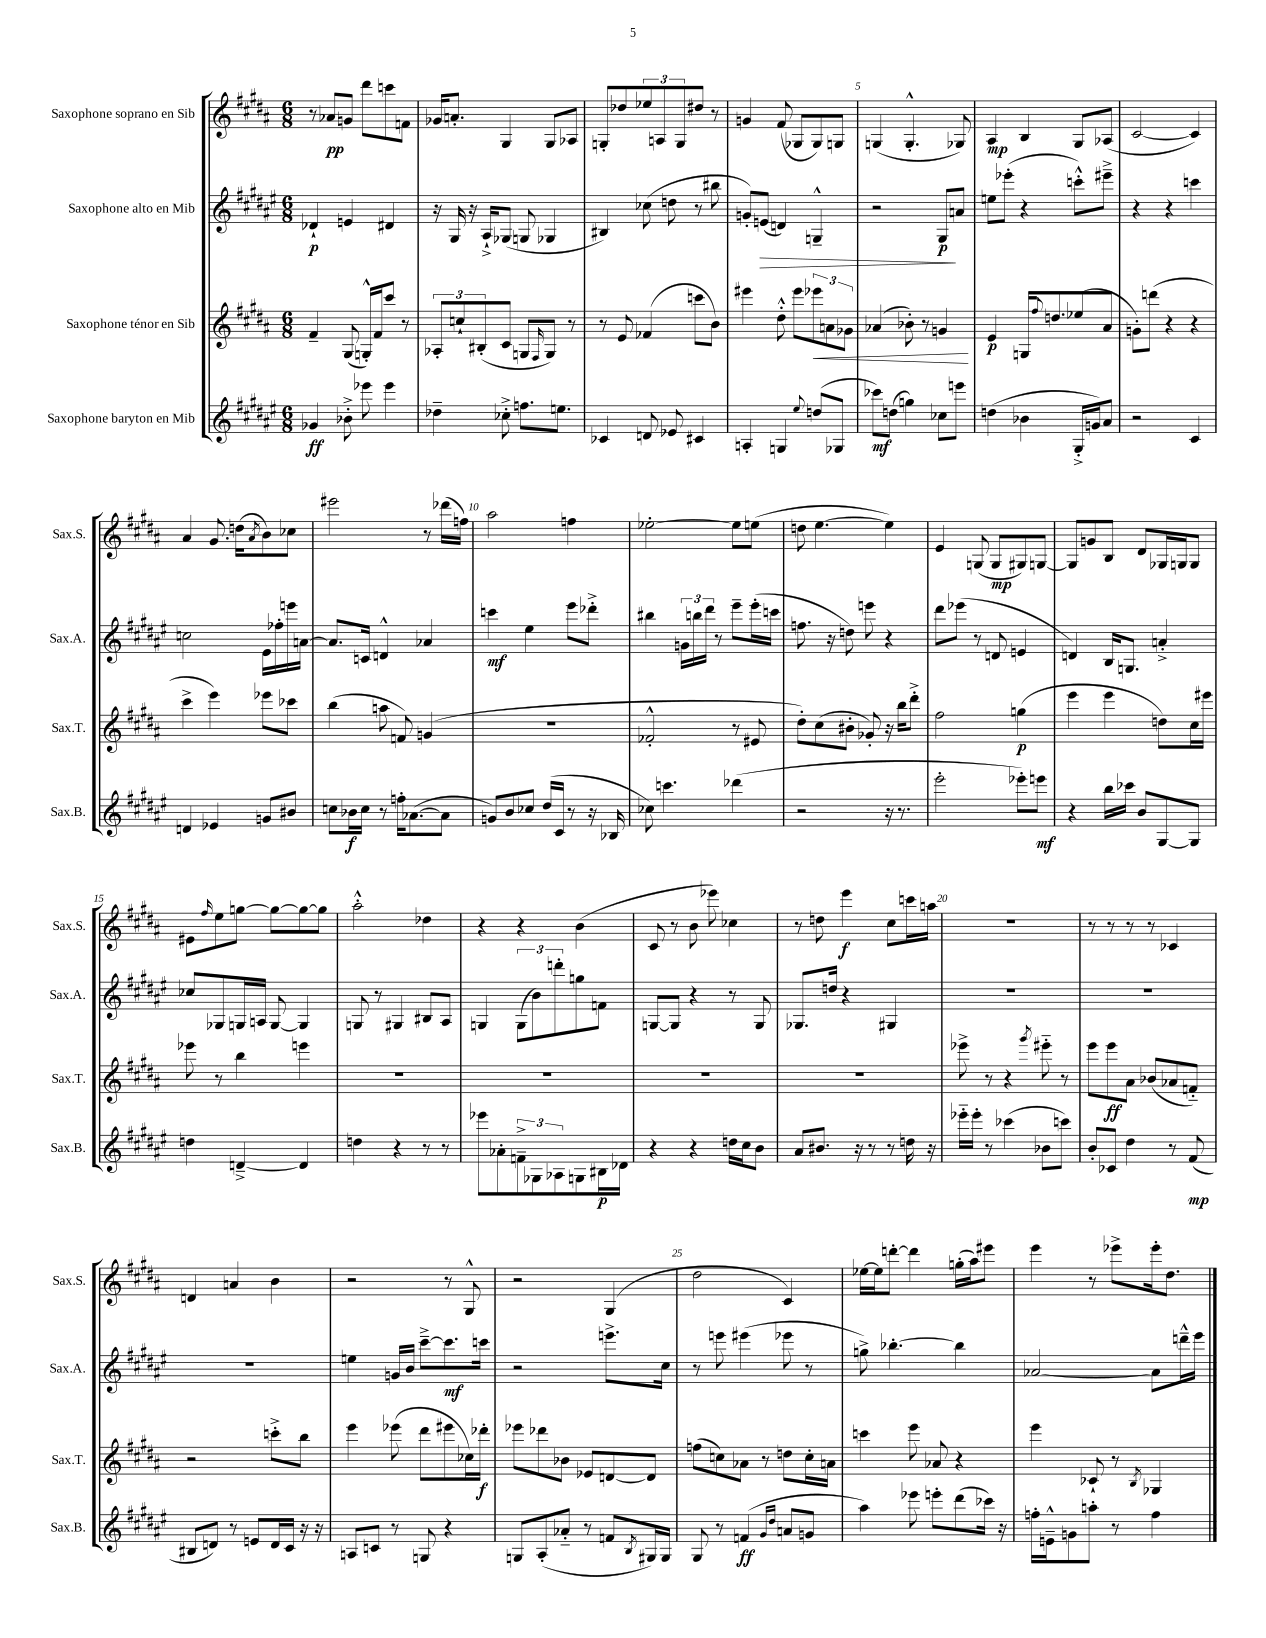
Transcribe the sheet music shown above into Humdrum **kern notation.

**kern	**dynam	**kern	**dynam	**kern	**dynam	**kern	**dynam
*part4	*part4	*part3	*part3	*part2	*part2	*part1	*part1
*staff4	*staff4	*staff3	*staff3	*staff2	*staff2	*staff1	*staff1
*I"Saxophone baryton en Mib	*	*I"Saxophone ténor en Sib	*	*I"Saxophone alto en Mib	*	*I"Saxophone soprano en Sib	*
*I'Sax.B.	*	*I'Sax.T.	*	*I'Sax.A.	*	*I'Sax.S.	*
*clefG2	*	*clefG2	*	*clefG2	*	*clefG2	*
*k[f#c#g#d#a#e#]	*	*k[f#c#g#d#a#]	*	*k[f#c#g#d#a#e#]	*	*k[f#c#g#d#a#]	*
*M6/8	*	*M6/8	*	*M6/8	*	*M6/8	*
=1	=1	=1	=1	=1	=1	=1	=1
4g-X/	ff	4f#~/	.	4d-X`/	p	8r	.
.	.	.	.	.	.	8a-X/L	pp
8b-X'^\	.	(8G#/	.	4en/	.	8gn/J	.
8eee-X\	.	16Gn'^^/LL)	.	.	.	8ddd#\L	.
.	.	16f#/J	.	.	.	.	.
4eee-\	.	8ccc#/J	.	4d#X/	.	8cccn\	.
.	.	8r	.	.	.	8fn\J	.
=2	=2	=2	=2	=2	=2	=2	=2
4dd-X~\	.	12A-X'/L	.	16r	.	16g-X/KL	.
.	.	.	.	16G#/	.	8.an'/J	.
.	.	12ccn`/	.	.	.	.	.
.	.	.	.	16r	.	.	.
.	.	(12B#X'/	.	.	.	.	.
.	.	.	.	16A#`^/KL	.	.	.
8cc-X'^\	.	8c#/J	.	(8G-X/J	.	4G#/	.
8.ffn\L	.	8Gn/L	.	8Gn/	.	.	.
.	.	16qqF#/	.	.	.	.	.
.	.	8G/J)	.	4G-X/	.	8G#/L	.
8.een\J	.	.	.	.	.	.	.
.	.	8r	.	.	.	8A-X/J	.
=3	=3	=3	=3	=3	=3	=3	=3
4c-X/	.	8r	.	4B#X/)	.	8Gn'/L	.
.	.	8e/	.	.	.	8dd-X/	.
8dn/	.	(4f-X/	.	(8cc-X\	.	12ee-X/	.
.	.	.	.	.	.	12An/	.
8e-X/	.	.	.	8ddn\	.	.	.
.	.	.	.	.	.	12G/	.
4c#X/	.	8cccn\L	.	8r	.	8dd#X/J	.
.	.	8b\J)	.	8bb#X\	.	8r	.
=4	=4	=4	=4	=4	=4	=4	=4
4An'/	.	4eee#X\	.	8gn'/L)	.	4gn/	.
!	!	!	!	!	!LO:HP:b	!	!
.	.	.	.	(8en/J	>	.	.
4Gn/	.	8dd#'^^\	.	4dn/)	.	(8f#/	.
.	.	8eee#\L	.	.	.	8G-X/L	.
8qqee#/	.	.	.	.	.	.	.
!	!	!	!LO:HP:b	!	!	!	!
(8ddn/L	.	12eee-X\	<	4Gn~^^/	.	8G-/)	.
.	.	12an\	.	.	.	.	.
8G-X/J	.	.	.	.	.	8Gn/J	.
.	.	12g-X\J	.	.	.	.	.
=5	=5	=5	=5	=5	=5	=5	=5
8ccc-X\L)	mf	(4a-X/	.	2r	.	(4Gn/	.
(8ddn\J	.	.	.	.	.	.	.
4ggn\)	.	8b-X'\)	.	.	.	4.G'^^/	.
.	.	8r	.	.	.	.	.
8cc-X\L	.	4gn/	.	8G#/L	p	.	.
8eeen\J	.	.	.	8an/J	]	8G-X/)	.
.	.	.	[	.	.	.	.
=6	=6	=6	=6	=6	=6	=6	=6
(4ddn\	.	4e/	p	8een\L	.	4A#/	mp
.	.	.	.	(8eee-X'\J	.	.	.
4b-X\	.	16Gn/KL	.	4r	.	4B/	.
.	.	8qqff#/	.	.	.	.	.
.	.	8.ddn/	.	.	.	.	.
16G#'^/LL	.	(8ee-X/	.	8cccn'^^\L)	.	8G#/L	.
16gn/J)	.	.	.	.	.	.	.
8a#/J	.	8a#/J	.	8eee#X~^\J	.	(8A-X/J	.
=7	=7	=7	=7	=7	=7	=7	=7
2r	.	8gn'\L)	.	4r	.	[2c#/	.
.	.	(8dddn\J	.	.	.	.	.
.	.	4r	.	4r	.	.	.
4c#/	.	4r	.	4cccn\	.	4c#/])	.
!!LO:LB:g=z
=8	=8	=8	=8	=8	=8	=8	=8
4dn/	.	4ccc#^\	.	2ccn\	.	4a#/	.
4e-X/	.	4eee\)	.	.	.	8.g#/	.
.	.	.	.	.	.	(16ddn\KL	.
.	.	.	.	.	.	8qa#/	.
8gn/L	.	8eee-X\L	.	16e#\LL	.	8b\)	.
.	.	.	.	16ff-X'\	.	.	.
8b#X/J	.	8ccc-X\J	.	16eeen\	.	8cc-X\J	.
.	.	.	.	[16an\JJ	.	.	.
=9	=9	=9	=9	=9	=9	=9	=9
8ccn\L	.	(4bb\	.	8.a/L]	.	2eee#X\	.
16b-X\L	f	.	.	.	.	.	.
16cc\JJ	.	.	.	16cn/Jk	.	.	.
8r	.	8aan\	.	4dn^^/	.	.	.
16ffn'\KL	.	8fn/)	.	.	.	.	.
([8.a-X\	.	.	.	.	.	.	.
.	.	(4gn/	.	4a-X/	.	8r	.
8a-\J]	.	.	.	.	.	(16ddd-X\LL	.
.	.	.	.	.	.	16ffn\JJ)	.
=10	=10	=10	=10	=10	=10	=10	=10
8gn/L)	.	2.r	.	4cccn\	mf	2aa#\	.
8b/	.	.	.	.	.	.	.
8cc-X/J	.	.	.	4ee#\	.	.	.
(16dd#/LL	.	.	.	.	.	.	.
16c#/JJ	.	.	.	.	.	.	.
8r	.	.	.	8eee#\L	.	4ffn\	.
16r	.	.	.	8ddd-X'^\J	.	.	.
16B-X/	.	.	.	.	.	.	.
=11	=11	=11	=11	=11	=11	=11	=11
8cc-X\)	.	2f-X'^^/	.	4bb#X\	.	[2ee-X'\	.
4.cccn\	.	.	.	.	.	.	.
.	.	.	.	24gn\LL	.	.	.
.	.	.	.	24bbn\	.	.	.
.	.	.	.	24ddd#\JJ	.	.	.
.	.	.	.	8r	.	.	.
(4ddd-X\	.	8r	.	8eee#~\L	.	8ee-\L]	.
.	.	8e#X/	.	(16eee#'\L	.	(8een\J	.
.	.	.	.	16cccn\JJ	.	.	.
=12	=12	=12	=12	=12	=12	=12	=12
2r	.	8dd#'\L)	.	8.ffn\	.	8ddn\	.
.	.	(8cc#\	.	.	.	[4.ee\	.
.	.	.	.	16r	.	.	.
.	.	8b#X'\J	.	8ddn\)	.	.	.
.	.	8g-X'/)	.	8eeen\	.	.	.
16r	.	16r	.	4r	.	4ee\])	.
8.r	.	16bb\KL	.	.	.	.	.
.	.	8ddd#'^\J	.	.	.	.	.
=13	=13	=13	=13	=13	=13	=13	=13
2eee#'\	.	2ff#\	.	8ddd#\L	.	4e/	.
.	.	.	.	(8eee-X\J	.	.	.
.	.	.	.	8r	.	(8Gn/	.
.	.	.	.	8dn/	.	8G/L	mp
8eee-X'\L)	.	(4ggn\	p	4en/	.	8G#X/)	.
8eeen\J	mf	.	.	.	.	[8Gn/J	.
=14	=14	=14	=14	=14	=14	=14	=14
4r	.	4eee\	.	4dn/)	.	8G/L]	.
.	.	.	.	.	.	8gn/	.
16bb\LL	.	4eee\	.	16B/KL	.	8B/J	.
16ccc-X\JJ	.	.	.	8.Gn/J	.	.	.
8b/L	.	.	.	.	.	8d#/L	.
[8G#/	.	8ddn\L)	.	4an'^/	.	16G-X/L	.
.	.	.	.	.	.	16Gn/J	.
8G#/J]	.	16cc#\L	.	.	.	8G/J	.
.	.	16eee#X\JJ	.	.	.	.	.
!!LO:LB:g=z
=15	=15	=15	=15	=15	=15	=15	=15
4ddn\	.	8eee-X\	.	8cc-X/L	.	8e#X\L	.
.	.	.	.	.	.	16qqff#/	.
.	.	8r	.	8G-X/	.	8ee\	.
[4dn~^/	.	4bb\	.	16Gn/L	.	[8ggn\J	.
.	.	.	.	16An/JJ	.	.	.
.	.	.	.	[8G/	.	8gg\L_	.
4d/]	.	4eeen\	.	4G/]	.	8gg\_	.
.	.	.	.	.	.	8gg\J]	.
=16	=16	=16	=16	=16	=16	=16	=16
4ddn\	.	2.r	.	8Gn/	.	2aa#'^^\	.
.	.	.	.	8r	.	.	.
4r	.	.	.	4G#X/	.	.	.
8r	.	.	.	8B#X/L	.	4dd-X\	.
8r	.	.	.	8A#/J	.	.	.
=17	=17	=17	=17	=17	=17	=17	=17
8eee-X\L	.	2.r	.	4Gn/	.	4r	.
8a-X'\	.	.	.	.	.	.	.
12fn~^\	.	.	.	(12G\L	.	4r	.
12G-X\	.	.	.	12b\)	.	.	.
12A-X\	.	.	.	12dddn'\	.	.	.
8Gn\	.	.	.	8ggn\	.	(4b\	.
16B#X\L	p	.	.	8fn\J	.	.	.
16d-X\JJ	.	.	.	.	.	.	.
=18	=18	=18	=18	=18	=18	=18	=18
4r	.	2.r	.	[8Gn/L	.	8c#/	.
.	.	.	.	8G/J]	.	8r	.
4r	.	.	.	4r	.	8b\	.
.	.	.	.	.	.	8eee-X\)	.
16ddn\LL	.	.	.	8r	.	4cc-X\	.
16cc#\J	.	.	.	.	.	.	.
8b\J	.	.	.	8G/	.	.	.
=19	=19	=19	=19	=19	=19	=19	=19
8a#/L	.	2.r	.	8.G-X/L	.	8r	.
8.b#X/J	.	.	.	.	.	8ddn\	.
.	.	.	.	16ddn/Jk	.	.	.
.	.	.	.	4r	.	4eee\	f
16r	.	.	.	.	.	.	.
8r	.	.	.	.	.	.	.
8r	.	.	.	4G#X/	.	8cc#\L	.
16ddn\	.	.	.	.	.	16cccn\L	.
16r	.	.	.	.	.	16aan\JJ	.
=20	=20	=20	=20	=20	=20	=20	=20
16eee-X\LL	.	8eee-X^\	.	2.r	.	2.r	.
16eee-'\JJ	.	.	.	.	.	.	.
8r	.	8r	.	.	.	.	.
(4ccc-X\	.	4r	.	.	.	.	.
.	.	8qggg#/	.	.	.	.	.
8b-X\L	.	8eee#X\	.	.	.	.	.
8cccn\J)	.	8r	.	.	.	.	.
=21	=21	=21	=21	=21	=21	=21	=21
8b'/L	.	8eee\L	.	2.r	.	8r	.
8c-X/J	.	8eee\	ff	.	.	8r	.
4dd#\	.	8a#\J	.	.	.	8r	.
.	.	(8b-X/L	.	.	.	8r	.
8r	.	8a-X/	.	.	.	4c-X/	.
(8f#/	mp	8fn/J)	.	.	.	.	.
!!LO:LB:g=z
=22	=22	=22	=22	=22	=22	=22	=22
8B#X/L	.	2r	.	2.r	.	4dn/	.
8dn/J)	.	.	.	.	.	.	.
8r	.	.	.	.	.	4an/	.
8en/L	.	.	.	.	.	.	.
16d/L	.	8cccn'^\L	.	.	.	4b\	.
16c#/JJ	.	.	.	.	.	.	.
16r	.	8bb\J	.	.	.	.	.
16r	.	.	.	.	.	.	.
=23	=23	=23	=23	=23	=23	=23	=23
8An/L	.	4eee\	.	4een\	.	2r	.
8cn/J	.	.	.	.	.	.	.
8r	.	(8eee-X\	.	16gn/LL	.	.	.
.	.	.	.	16b/JJ	.	.	.
8Gn/	.	8ddd#\L	.	[8ccc#~^\L	.	.	.
4r	.	8eee#X\	.	8.ccc#\]	mf	8r	.
.	.	16cc-X\L)	.	.	.	8G#^^/	.
.	.	16ddd-X'\JJ	f	16cccn\Jk	.	.	.
=24	=24	=24	=24	=24	=24	=24	=24
8Gn/L	.	8eee-X\L	.	2r	.	2r	.
(8A#'/	.	8ddd-X\	.	.	.	.	.
8a-X/J	.	8b-X\J	.	.	.	.	.
8r	.	8e-X/L	.	.	.	.	.
8fn/L	.	[8dn/	.	8.eeen^\L	.	(4G#/	.
8qB/	.	.	.	.	.	.	.
16G#X/L)	.	8d/J]	.	.	.	.	.
16G#/JJ	.	.	.	16cc#\Jk	.	.	.
=25	=25	=25	=25	=25	=25	=25	=25
8G#/	.	(8ffn\L	.	8r	.	2dd#\	.
8r	.	8ccn\)	.	8eeen\	.	.	.
(4fn/	ff	8a-X\J	.	(4eee#X\	.	.	.
.	.	8r	.	.	.	.	.
16qqg#/LL	.	.	.	.	.	.	.
16qqdd#/JJ	.	.	.	.	.	.	.
8an/L	.	8ddn\L	.	8eee-X\	.	4c#/)	.
8gn/J	.	16cc'\L	.	8r	.	.	.
.	.	16an\JJ	.	.	.	.	.
=26	=26	=26	=26	=26	=26	=26	=26
4aa#\)	.	4cccn\	.	8ggn^\)	.	[16ee-X\LL	.
.	.	.	.	.	.	16ee-\J]	.
.	.	.	.	[4.bb-X'\	.	[8dddn'\J	.
8eee-X\	.	8eee\	.	.	.	4ddd\]	.
8eeen'\L	.	8a-X/	.	.	.	.	.
(8ddd#\	.	4r	.	4bb-\]	.	(16ggn'\LL	.
.	.	.	.	.	.	16aa#\J)	.
16ccc-X\Jk)	.	.	.	.	.	8eee#X\J	.
16r	.	.	.	.	.	.	.
=27	=27	=27	=27	=27	=27	=27	=27
16ffn'\LL	.	4eee\	.	[2a-X/	.	4eee\	.
16en~^^\J	.	.	.	.	.	.	.
8gn\	.	.	.	.	.	.	.
8aan'\J	.	8c-X`/	.	.	.	8r	.
8r	.	8r	.	.	.	8eee-X^\L	.
.	.	8qB/	.	.	.	.	.
4ff\	.	4G-X/	.	8a-\L]	.	16eee-'\k	.
.	.	.	.	.	.	8.dd#\J	.
.	.	.	.	16dddn~^^\L	.	.	.
.	.	.	.	16eee#\JJ	.	.	.
==	==	==	==	==	==	==	==
*-	*-	*-	*-	*-	*-	*-	*-
